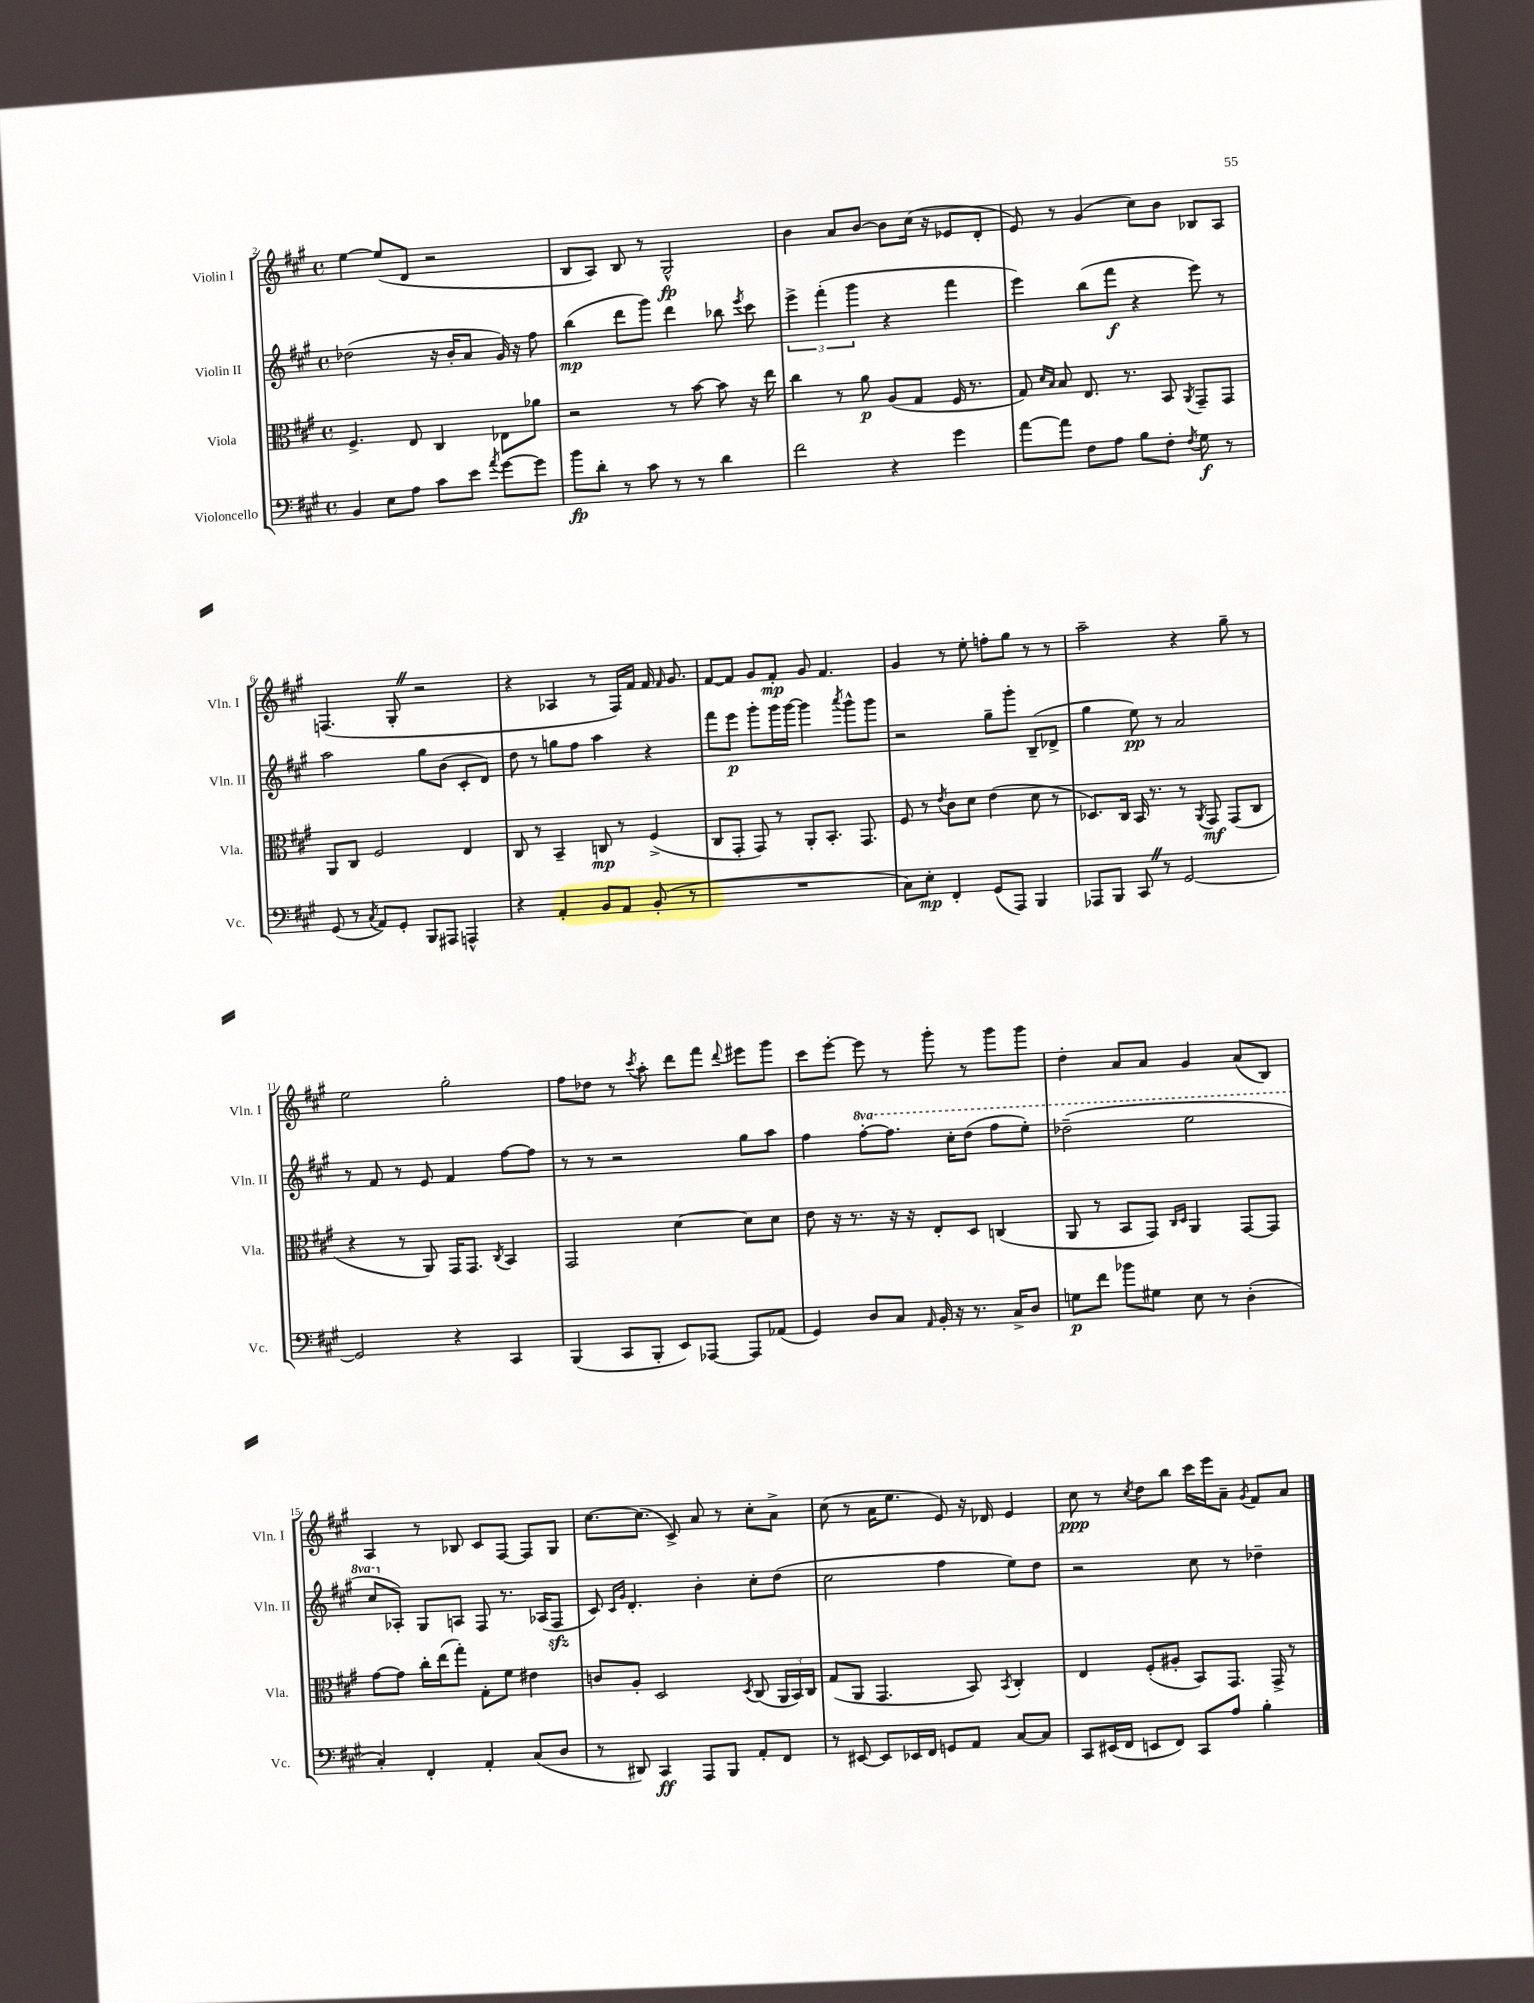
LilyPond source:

<<
\new StaffGroup <<
\new Staff = "s0" \with { instrumentName = "Violin I" shortInstrumentName = "Vln. I" } {
    \clef treble \key a \major \defaultTimeSignature \time 4/4
    \autoBeamOff e''4~ e''8[( d'8] r2 |
    b8[ a8]) b8 r8 gis2-^\fp |
    b'4 a'8[ b'8]~ b'8[ cis''16]( r16 ees'8[ d'8]-. |
    e'8) r8 gis'4( cis''8[) b'8] bes8[ a8] |
    f4.( gis8-. \once \override BreathingSign.text = \markup { \musicglyph "scripts.caesura.straight" } \breathe r2 |
    r4 aes4 r8 fis16[) fis'16] fis'16 \grace { fis'16 } gis'8. |
    fis'8[~ fis'8] gis'8[ fis'8]-.\mp gis'8 fis'4. |
    gis'4 r8 e''8-. f''8[-. gis''8] r8 r8 |
    a''2-- r4 gis''8-- r8 |
    e''2 gis''2-. |
    fis''8[ des''8] r8 \acciaccatura { cis'''8 } a''8-. d'''8[ fis'''8] \appoggiatura { d'''8 } eis'''8[ gis'''8] |
    cis'''8[ e'''8]~-. e'''8 r8 gis'''8-. r8 gis'''8[ gis'''8] |
    d''4-. a'8[ a'8] gis'4 a'8[( b8]) |
    a4 r8 bes8 cis'8[ fis8]~ fis8[ gis8] |
    cis''8.[~ cis''8.]( cis'8->) a'8 r8 cis''8[-. a'8]-> |
    cis''8( r8 a'16[ e''8.] e'8) r16 des'16 e'4 |
    cis''8\ppp r8 \acciaccatura { cis''8 } d''8[ b''8] cis'''16[ e'''16 a'8]-- \acciaccatura { gis'8 } fis'8[ a'8] \bar "|." |
}
\new Staff = "s1" \with { instrumentName = "Violin II" shortInstrumentName = "Vln. II" } {
    \clef treble \key a \major \defaultTimeSignature \time 4/4 \set Staff.ottavationMarkups = #ottavation-simple-ordinals
    \autoBeamOff des''2( r16 b'16[-. a'8] gis'16) r16 fis''8 |
    b''4\mp( d'''8[ gis'''8]) d'''4 bes''8 \acciaccatura { e'''8 } cis'''8 |
    \tuplet 3/2 { e'''4-> fis'''4-.( gis'''4 } r4 fis'''4 |
    e'''4) b''8[( fis'''8]\f r4 e'''8) r8 |
    a''2 gis''8[ b'8]( cis'8[-. d'8]) |
    d''8 r8 g''8[ fis''8] a''4 r4 |
    fis'''8[ e'''8]\p gis'''8[-. gis'''16 gis'''16]~ gis'''4 \acciaccatura { a'''8 } gis'''8[-^ gis'''8] |
    r2 gis''8[-- gis'''8]-. b8[--( des'8]-> |
    gis''4 e''8\pp) r8 a'2 |
    r8 fis'8 r8 e'8 fis'4 fis''8[~ fis''8] |
    r8 r8 r2 gis''8[ a''8] |
    fis''4 \ottava #1 fis'''8[~-. fis'''8.] cis'''16[-. d'''8]( fis'''8[ e'''8]-.) |
    des'''2--( e'''2 |
    cis'''8[ \ottava #0 aes8]-.) gis8[ a8] fis8 r8. aes16[( fis8]\sfz |
    cis'8) \grace { cis'16[ gis'16] } d'4.-. b'4-. cis''8[-. d''8]( |
    cis''2 fis''4 e''8[) d''8] |
    r2 cis''8 r8 des''4-- \bar "|." |
}
\new Staff = "s2" \with { instrumentName = "Viola" shortInstrumentName = "Vla." } {
    \clef alto \key a \major \defaultTimeSignature \time 4/4
    \autoBeamOff fis4.-> e8 cis4 ees8[ aes'8] |
    r2 r8 b'8~ b'8 r16 e''16 |
    cis''4 r8 a'8\p a8[( gis8] fis16 r8. |
    gis8) \grace { d'16[ b16] } b8 e8. r8. b,8 \acciaccatura { a,8 } gis,8[-- gis,8] |
    a,8[ cis8] fis2 e4 |
    cis8 r8 b,4-- c8\mp r8 fis4->( |
    cis8[ gis,8]-. gis,8) r8 a,8[-. b,8.]-. gis,8. |
    fis8 r8 \acciaccatura { e'8 } cis'8[ d'8] e'4( d'8 r8 |
    des8.[) cis16] b,16 r8. r8 \acciaccatura { a,8 } gis,8\mf gis,8[( cis8] |
    r4 r8 a,8) gis,16[ gis,8.] \acciaccatura { cis8 } b,4 |
    gis,2 d'4~ d'8[ d'8] |
    e'8 r16 r8. r16 r16 e8[-. d8] c4( |
    a,8 r8 b,8[ gis,8]) \grace { cis16[ d16] } a,4 gis,8[~ gis,8] |
    gis'8[~ gis'8] cis''16[-. e''16( gis''8]-.) gis8[-. fis'8] eis'4 |
    c'8[ a8]-. d2 \acciaccatura { d8 } cis8( \tuplet 3/2 { a,16[ b,16) cis16] } |
    gis8[( a,8] gis,4. b,8) \acciaccatura { b,8 } cis4-. |
    e4 fis8[-.( ais8]-. b,8[) gis,8.] gis,16-> r8 \bar "|." |
}
\new Staff = "s3" \with { instrumentName = "Violoncello" shortInstrumentName = "Vc." } {
    \clef bass \key a \major \defaultTimeSignature \time 4/4
    \autoBeamOff b,4 e8[ a8] cis'8[ e'8] \acciaccatura { a'8 } gis'8[~ gis'8] |
    b'8[\fp d'8]-. r8 cis'8 r8 r8 d'4 |
    fis'2 r4 gis'4 |
    a'8[~ a'8] fis8[ a8] b8[ fis8]-. \acciaccatura { fis8 } gis8\f r8 |
    gis,8( r8 \acciaccatura { cis8 } a,8[) gis,8]-. b,,8[ ais,,8] a,,4-^ |
    r4 a,4-. b,8[ a,8] b,8-.( r8 |
    R1 |
    cis8[) e8]-.\mp fis,4-. gis,8[( a,,8]) b,,4 |
    aes,,8[ b,,8] cis,8 \once \override BreathingSign.text = \markup { \musicglyph "scripts.caesura.straight" } \breathe r8 gis,2~ |
    gis,2 r4 cis,4 |
    b,,4( cis,8[ b,,8]-. e,8[) aes,,8]~ aes,,8[ aes,8]( |
    gis,4) d8[ cis8] \grace { a,16 } b,16-. r16 r8. cis16[-> d8] |
    g8[\p fis'8] bes'8[ gis8] e8 r8 d4-.( |
    cis4-.) fis,4-. a,4-. cis8[( d8] |
    r8 dis,8) cis,4\ff a,,8[ b,,8] a,8[-. fis,8] |
    r8 eis,8~ eis,8[ ees,16 fis,16] g,8[ a,8] cis8[~ cis8] |
    cis,8[ eis,16( fis,16] e,8[ fis,8]) cis,8[ a8] b4-. \bar "|." |
}
>>
>>
\layout { \context { \Score currentBarNumber = #2 } }
